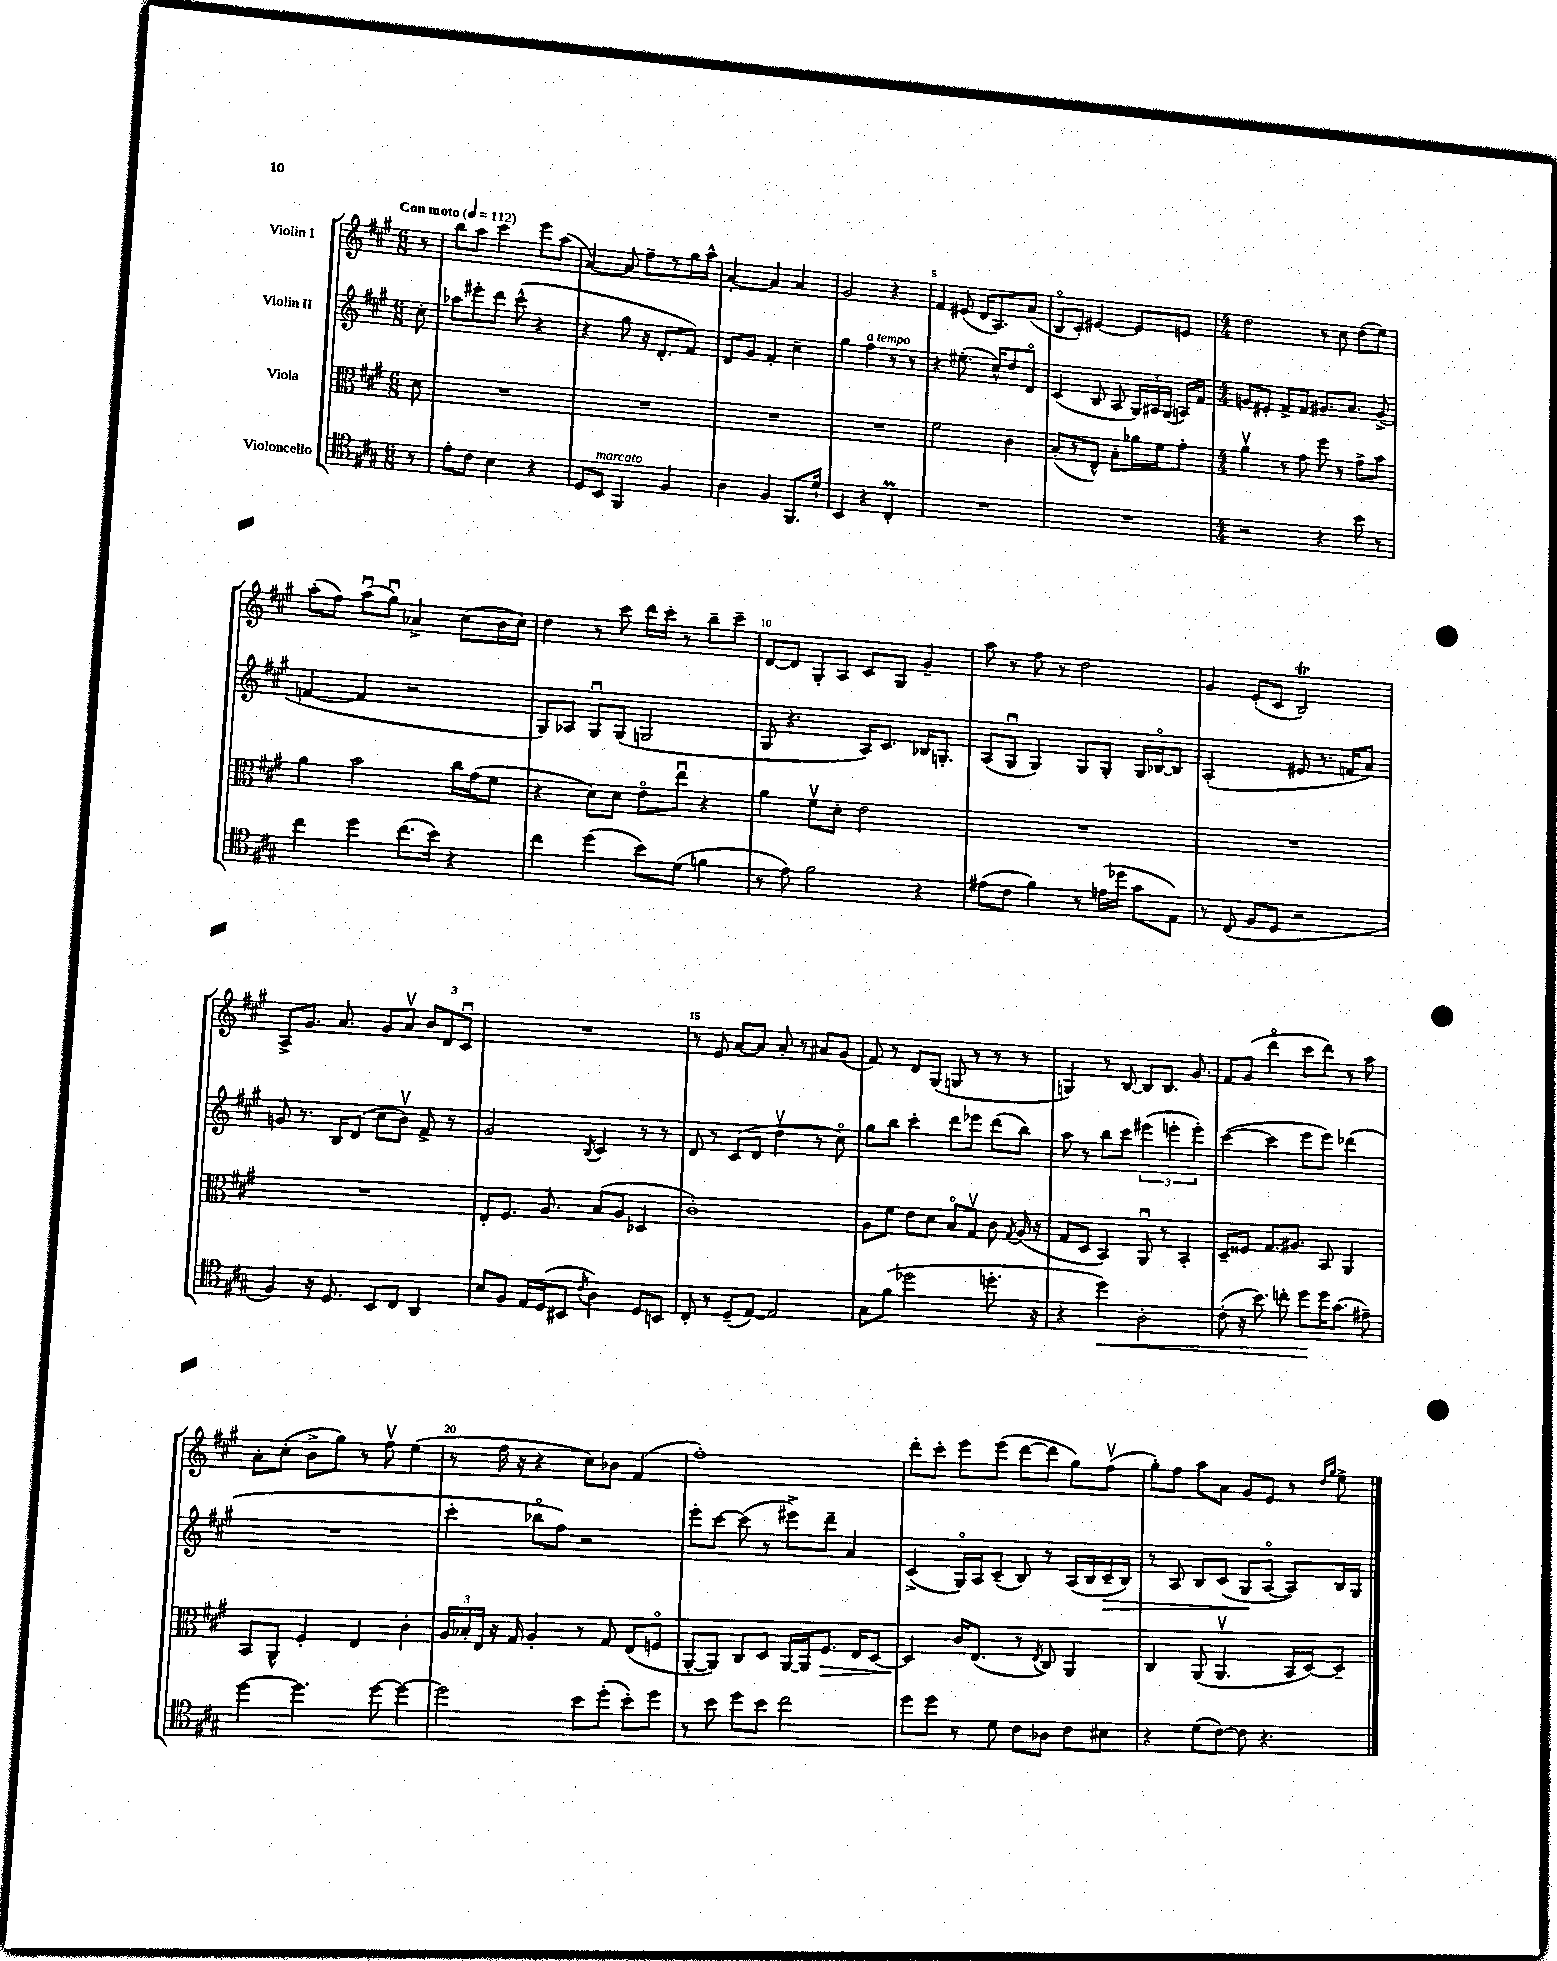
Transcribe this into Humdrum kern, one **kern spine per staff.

**kern	**kern	**kern	**kern
*staff4	*staff3	*staff2	*staff1
*clefC4	*clefC3	*clefG2	*clefG2
*k[f#c#g#]	*k[f#c#g#]	*k[f#c#g#]	*k[f#c#g#]
*M6/8	*M6/8	*M6/8	*M6/8
*MM112	*MM112	*MM112	*MM112
8r	8d	8cc#'	8r
=	=	=	=
8e'	2.r	8aa-	8bb
8c#	.	8eee#'	8aa
4B	.	8ddd	4ccc#
.	.	(8ccc#^^	.
4r	.	4r	8eee
.	.	.	(8aa
=	=	=	=
8D	2.r	4r	[4a)
8BB	.	.	.
4FF#	.	8gg#	8a]
.	.	16r	8ff#~
.	.	8.d'	.
4F#	.	.	8r
.	.	8f#)	16gg#
.	.	.	16aa^^
=	=	=	=
4A	2.r	8d	[4a'
.	.	8g#	.
4F#	.	4f#'	4a]
8.FF#	.	4cc#~	4a
16d`	.	.	.
=	=	=	=
4BB	2.r	4gg#	2g#
4r	.	4ff#	.
4C#'	.	8r	4r
.	.	8r	.
=	=	=	=
2.r	2f#	4r	4f#
.	.	(8.ee#'	(8e#
.	.	.	16d
.	.	16cc#^^)	8.A)
.	4c#	8dd	.
.	.	8do	(8a
=	=	=	=
2.r	(8B'	(4c#	8Bo
.	8r	.	8c#')
.	8E^^)	8B	[4e#
.	8B'	8A	.
.	16a-	24G#)	8e#]
.	.	24A#	.
.	16f#	.	.
.	.	(24G#	.
.	8g#'	16A)	8e
.	.	16f#	.
=	=	=	=
*M4/4	*M4/4	*M4/4	*M4/4
2r	4av	8g	2dd
.	.	8e#'	.
.	8r	8f#^	.
.	8g#	8f#	.
4r	8ff#	8.g#	8r
.	8r	.	8cc#
.	.	8.a	.
8b	8g#^	.	(8dd
8r	8b	(8g#^	8ee)
=	=	=	=
4cc#	4a	[4f	(8aa'
.	.	.	8ff#)
4dd	2b	4f]	(8aau
.	.	.	8gg#u)
(8.cc#	.	2r	4a-^
16b)	.	.	.
4r	16cc#	.	(8cc#
.	(16g#	.	.
.	8f#	.	16b
.	.	.	16cc#)
=	=	=	=
4cc#	4r	8G#)	4dd
.	.	8A-	.
(4dd	8d)	8G#u	8r
.	8d	(8G#	8ccc#
8b)	8eo	2G	16ddd
.	.	.	16ccc#'
(8d	8eeu	.	8r
4f	4r	.	8bb~
.	.	.	8ccc#~
=	=	=	=
8r	4a	8G#	[8d
8e)	.	4.r	8d]
2f#	8f#v	.	8G#'
.	8d'	.	8A
.	2e	16A)	8c#
.	.	8.c#	.
.	.	.	8G#
4r	.	16B-	4g#~
.	.	8.G'	.
=	=	=	=
(8e#	1r	(8A	8aa
8c#	.	8G#u	8r
4f#)	.	4G#)	8ff#
.	.	.	8r
8r	.	8G#	2dd
(16e	.	8G#'	.
16dd-	.	.	.
8g#	.	16G#	.
.	.	[16B-o	.
8E)	.	8B-]	.
=	=	=	=
8r	1r	(2A'	4g#
(8C#	.	.	.
8F#	.	.	(8e'
8D	.	.	8c#
2r	.	8e#	2B)
.	.	8.r	.
.	.	16f	.
.	.	8a)	.
=	=	=	=
4F#)	1r	8g	8A^
.	.	8.r	8.g#
16r	.	.	.
8.D	.	16B	8.a
.	.	(8d	.
8BB	.	8cc#	8g#
8C#	.	8bv)	8av
4AA	.	8f#^	12b
.	.	.	12d
.	.	8r	.
.	.	.	12c#u
=	=	=	=
8B	8E'	2g#	1r
8F#	8.F#	.	.
16E	.	.	.
(16D	8.A	.	.
8BB#	.	.	.
8qc#	.	8qB	.
4A)	(8B	4c#	.
.	8A	.	.
8D	4D-	8r	.
8BB	.	8r	.
=	=	=	=
8C#'	1c#')	8d	8r
8r	.	8r	8e
(8D~	.	(8c#	[8a
[8E)	.	8d	8a]
2E]	.	4ddv	8a'
.	.	.	8r
.	.	8r	8a#
.	.	8cc#o)	(8g#
=	=	=	=
8G#	8A	8gg#	8f#)
(8f#	8f#	8bb	8r
2dd-	8e	4ccc#'	8d
.	8d	.	(8G#
.	8Bo	8ddd	8G
.	8G#v	8eee-	8r
8.dd'	8c#	(8ddd	8r
.	8qG#	.	.
.	(16A	8bb)	8r
16r	16r	.	.
=	=	=	=
4r	8G#	8aa	4G)
.	8D	8r	.
4dd)	4BB)	8bb	8r
.	.	8ccc#	[8B
2A'	8AAu	(6eee#	8B]
.	8r	.	8.B
.	.	6eee'	.
.	4BB'	.	.
.	.	.	8.g#
.	.	6eee')	.
=	=	=	=
(8c#'	8D~	([4ccc#	8f#
16r	8F##	.	(8g#
8.b)	.	.	.
.	8.G#	4ccc#]	4dddo
8cc'	.	.	.
.	8.A#	.	.
8dd	.	8eee	8ccc#
16dd	8BB	8eee)	8ddd)
(8.g#	.	.	.
.	4AA	(4ddd-	8r
8e#~)	.	.	8aa
=	=	=	=
[4dd	8BB	1r	8a'
.	8AA^^	.	(8cc#'
4.dd]	4F#'	.	8b^
.	.	.	8gg#)
.	4E	.	8r
[8dd	.	.	8ff#v
4dd_	4c#'	.	(4ee
=	=	=	=
2dd]	24A	4ccc#'	8r
.	24B-'	.	.
.	24E	.	.
.	16r	.	16ff#
.	16G#	.	16r
.	4A'	8bb-o	4r
.	.	8ff#)	.
8b	8r	2r	8cc#)
(8dd'	8G#	.	8b-
8b')	(8E	.	(4f#
8dd	8Fo	.	.
=	=	=	=
8r	[8AA'	8eee'	1ff#')
8b	8AA])	[8ccc#	.
8dd	8C#	(8ccc#]	.
8b	8D	8r	.
2cc#	[16AA	8eee#^)	.
.	16AA]	.	.
.	8.F#	8ddd~	.
.	.	4a	.
.	16E	.	.
.	[8D	.	.
=	=	=	=
8dd	4D]	(4c#^	8ddd'
8dd	.	.	8ccc#'
8r	16c#	16G#o)	8eee
.	(8.E	16A	.
8d	.	(8c#~	(8eee
8c#	8r	8B)	[8ddd
.	8qE	.	.
8A-	8C#)	8r	8ddd]
8c#	4AA	(16A	8gg#)
.	.	16B	.
8B#	.	16c#~	(8ff#v
.	.	16B)	.
=	=	=	=
4r	4C#	8r	8gg#')
.	.	8A	8ff#
(8d	(8AA	8B	8aa
[8c#)	4.AAv	(8c#	8a
8c#]	.	8G#	8g#
4.r	.	[8Ao	8e
.	16BB	8A])	8r
.	[16D)	.	.
.	.	.	16qqdd
.	.	.	16qqgg#
.	8D~]	16B	8ee^
.	.	16G#	.
==	==	==	==
*-	*-	*-	*-
